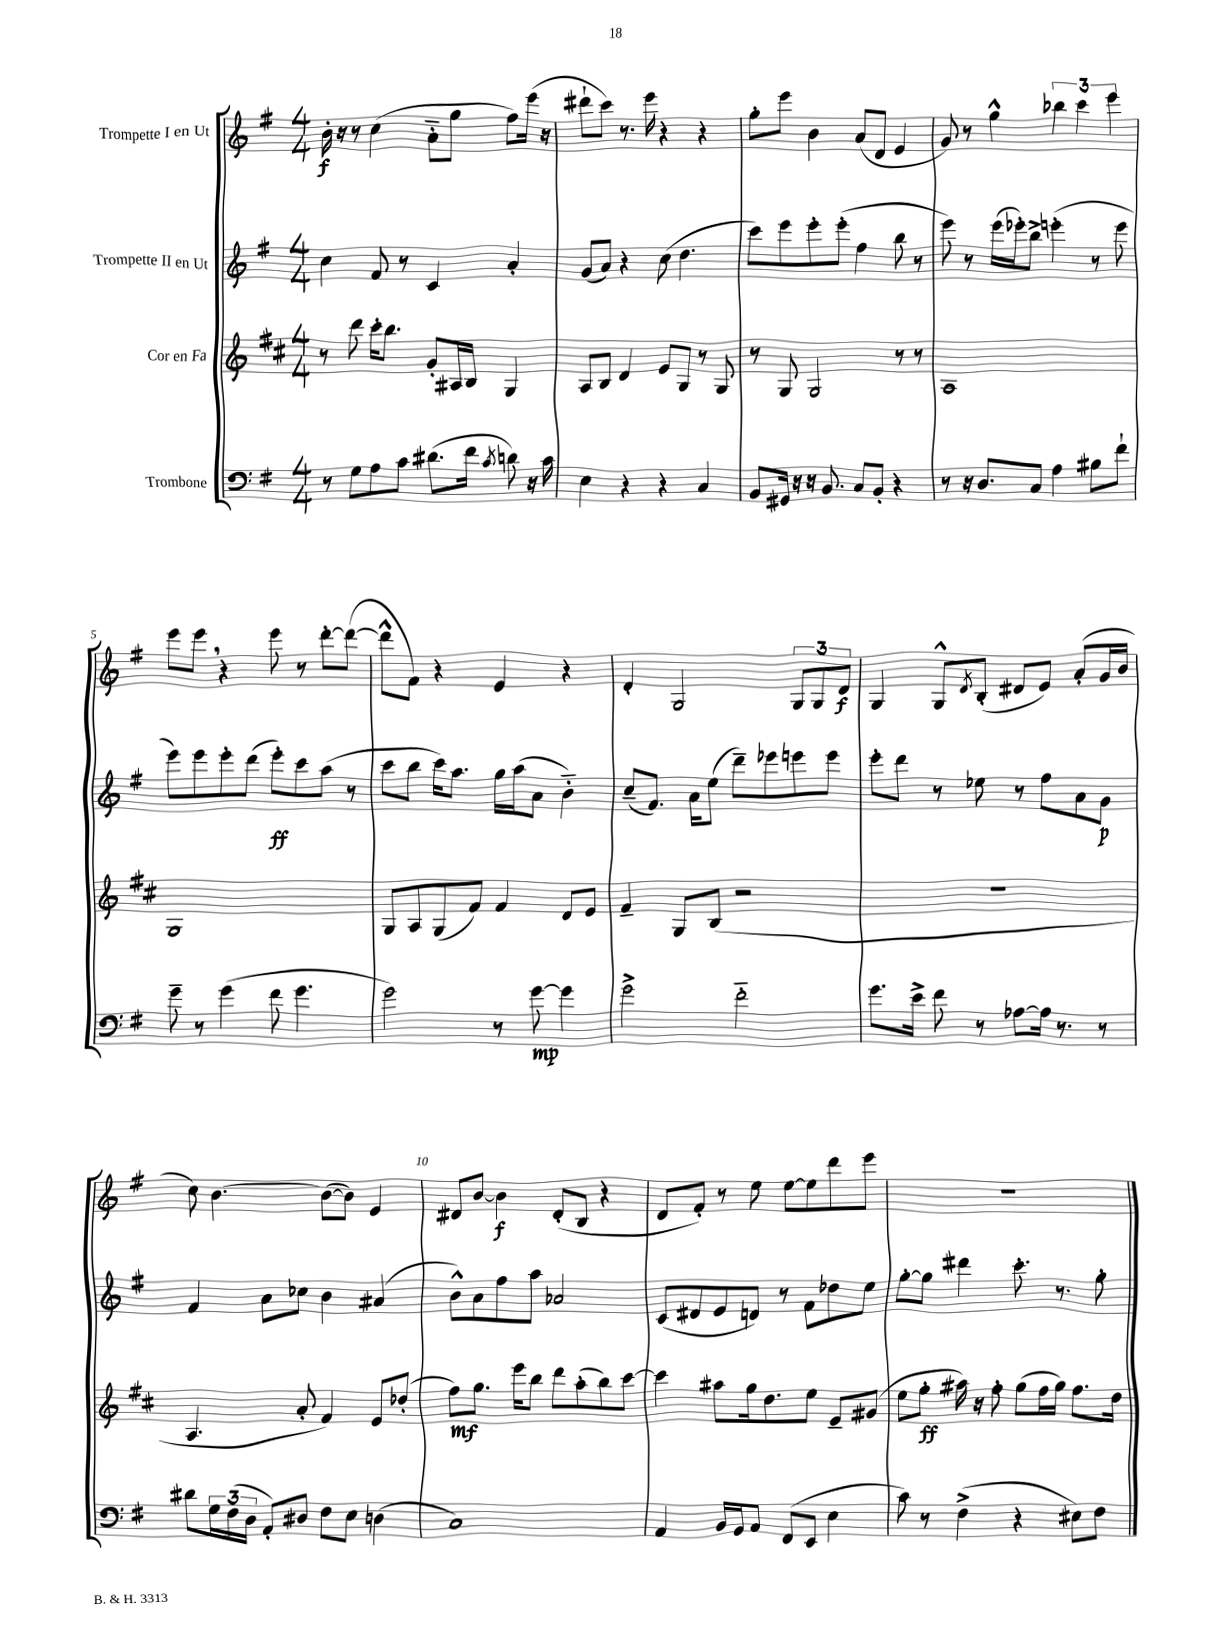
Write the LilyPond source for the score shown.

<<
\new StaffGroup <<
\new Staff = "s0" \with { instrumentName = "Trompette I en Ut" } {
    \clef treble \key g \major \numericTimeSignature \time 4/4
    b'16-.\f r16 r8 c''4( a'8-_ g''8 fis''8) e'''16( r16 |
    dis'''8-! c'''8) r8. e'''16 r4 r4 |
    g''8-. e'''8 b'4 a'8( d'8 e'4 |
    g'8) r8 g''4-^ \tuplet 3/2 { bes''4 c'''4 e'''4 } |
    e'''8 e'''8 \breathe r4 e'''8 r8 d'''8~-. d'''8~( |
    d'''8-^ fis'8) r4 e'4 r4 |
    d'4-. g2 \tuplet 3/2 { g8 g8 d'8\f } |
    g4 g8-^ \acciaccatura { d'8 } b8-.( dis'8 e'8) a'8-.( g'16 b'16 |
    c''8) b'4.~ b'8~( b'8) e'4 |
    dis'8 b'8~ b'4\f dis'8-.( b8 r4 |
    d'8 fis'8-.) r8 e''8 e''8~ e''8 d'''8 e'''8 |
    R1 \bar "|." |
}
\new Staff = "s1" \with { instrumentName = "Trompette II en Ut" } {
    \clef treble \key g \major \numericTimeSignature \time 4/4
    c''4 fis'8 r8 c'4 a'4-. |
    g'8( a'8) r4 c''8( d''4. |
    c'''8) e'''8 e'''8-. e'''8-.( fis''4 b''8 r8 |
    e'''8) r8 e'''16( ees'''16-.) b''8-> e'''4-.( r8 e'''8 |
    e'''8) e'''8 e'''8-. d'''8( e'''8-.\ff) c'''8 a''8( r8 |
    c'''8 b''8 c'''16) a''8. g''16 a''16( a'8 b'4-_) |
    c''8--( fis'8.) a'16 e''8( d'''8--) ees'''8 e'''8 e'''8 |
    e'''8-. d'''8 r8 ees''8 r8 fis''8 a'8 g'8\p |
    fis'4 a'8 ces''8 b'4 ais'4( |
    b'8-^) a'8 fis''8 a''8 aes'2 |
    c'8( dis'8 e'8 d'8) r8 fis'8 des''8 e''8 |
    g''8~-. g''8 dis'''4 c'''8.-. r8. g''8-. \bar "|." |
}
\new Staff = "s2" \with { instrumentName = "Cor en Fa" } {
    \clef treble \key d \major \numericTimeSignature \time 4/4
    r8 d'''8 cis'''16-. b''8. g'8-. ais16 b16 g4 |
    a8 b8 d'4 e'8 g8 r8 g8 |
    r8 g8 g2 r8 r8 |
    a1 |
    g1 |
    g8 a8 g8( fis'8) fis'4 d'8 e'8 |
    fis'4-- g8 b8( r2 |
    R1 |
    a4. a'8-. fis'4) e'8 des''8-.( |
    fis''8\mf) g''8. e'''16 b''8 d'''8 a''8-.( b''8) cis'''8~ |
    cis'''4 ais''8 g''16 d''8. e''8 e'8-- gis'8( |
    e''8 g''8-.\ff ais''16) r16 fis''8-. g''8( fis''16 g''16) fis''8. d''16 \bar "|." |
}
\new Staff = "s3" \with { instrumentName = "Trombone" } {
    \clef bass \key g \major \numericTimeSignature \time 4/4
    r8 g8 a8 c'8 dis'8.( fis'16 \acciaccatura { c'8 } d'8) r16 c'16 |
    e4 r4 r4 c4 |
    b,8 gis,16 r16 r16 b,8. c8 b,8-. r4 |
    r8 r16 d8. c8 a4 bis8 fis'8-! |
    g'8-- r8 g'4( fis'8 g'4. |
    g'2) r8 g'8~\mp g'4 |
    g'2-> fis'2-_ |
    g'8. e'16-> fis'8 r8 aes8~ aes16 r8. r8 |
    dis'8 \tuplet 3/2 { g16 fis16( d16 } a,8-.) dis8 fis8 e8 d4( |
    c1) |
    a,4 b,16 g,16 a,8 fis,8( e,8 e4 |
    c'8) r8 fis4->( r4 eis8) fis8 \bar "|." |
}
>>
>>
\layout { \context { \Score \override BarNumber.break-visibility = ##(#f #t #t) barNumberVisibility = #(every-nth-bar-number-visible 5) } }
